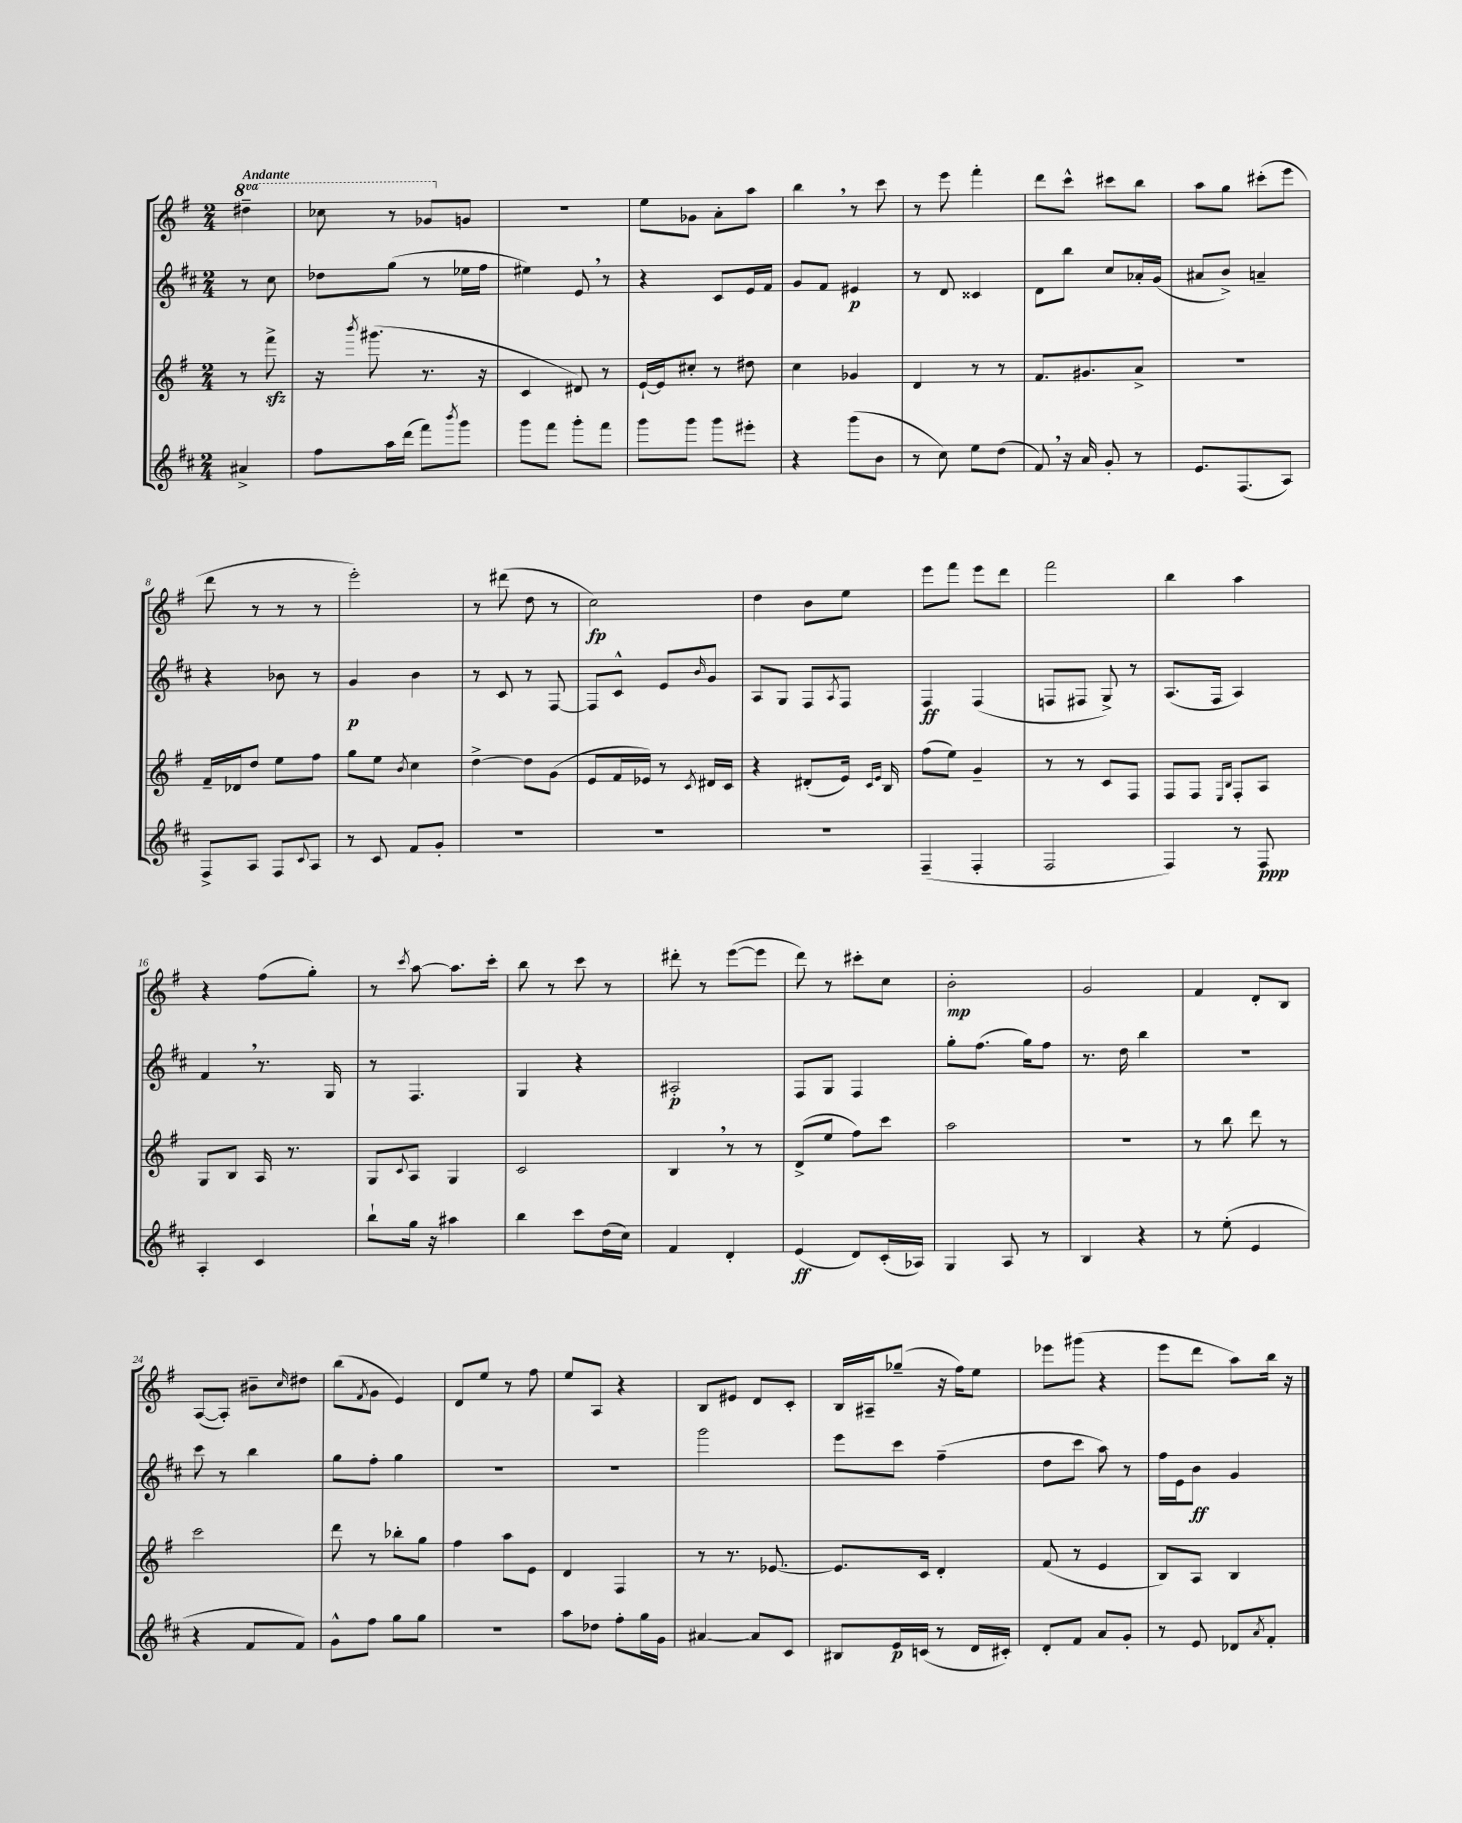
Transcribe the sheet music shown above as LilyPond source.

<<
\new StaffGroup <<
\new Staff = "s0" {
    \clef treble \key g \major \numericTimeSignature \time 2/4 \set Staff.ottavationMarkups = #ottavation-simple-ordinals \partial 4 \tempo "Andante"
    \ottava #1 dis'''4-- |
    ces'''8 r8 ges''8 \ottava #0 g'!8 |
    r2 |
    e''8 ges'8 a'8-. a''8 |
    b''4 \breathe r8 c'''8 |
    r8 e'''8 fis'''4-. |
    d'''8 c'''8-^ cis'''8 b''8 |
    a''8 g''8 cis'''8-.( e'''8 |
    d'''8 r8 r8 r8 |
    e'''2-.) |
    r8 dis'''8( d''8 r8 |
    c''2\fp) |
    d''4 b'8 e''8 |
    e'''8 fis'''8 e'''8 d'''8 |
    fis'''2 |
    b''4 a''4 |
    r4 fis''8( g''8-.) |
    r8 \acciaccatura { c'''8 } a''8~ a''8. c'''16-. |
    b''8 r8 c'''8 r8 |
    dis'''8-. r8 e'''8~( e'''8 |
    d'''8) r8 cis'''8-. c''8 |
    b'2-.\mp |
    g'2 |
    fis'4 d'8-. b8 |
    a8~( a8-.) bis'8-- \grace { c''16 } dis''8 |
    b''8( \acciaccatura { fis'8 } g'8 e'4) |
    d'8 e''8 r8 fis''8 |
    e''8 a8 r4 |
    b8 eis'8 d'8 c'8-. |
    b16 ais16-- ges''8--( r16 fis''16) e''8 |
    ees'''8 gis'''8( r4 |
    e'''8 d'''8 a''8) b''16 r16 \bar "|." |
}
\new Staff = "s1" {
    \clef treble \key d \major \numericTimeSignature \time 2/4 \partial 4
    r8 cis''8 |
    des''8 g''8( r8 ees''16 fis''16 |
    eis''4) e'8 \breathe r8 |
    r4 cis'8 e'16 fis'16 |
    g'8 fis'8 eis'4\p |
    r8 d'8 cisis'4 |
    d'8 b''8 cis''8 aes'16-. g'16( |
    ais'8 b'8->) a'4-- |
    r4 bes'8 r8 |
    g'4\p b'4 |
    r8 cis'8 r8 fis8~ |
    fis8 cis'8-^ e'8 \grace { b'16 } g'8 |
    a8 g8 fis8 \acciaccatura { a8 } fis8 |
    fis4\ff fis4( |
    f8 fis8 g8->) r8 |
    a8.( fis16 a4) |
    fis'4 \breathe r8. g16 |
    r8 fis4. |
    g4 r4 |
    ais2-.\p |
    fis8 g8 fis4 |
    g''8-. fis''8.( g''16) fis''8 |
    r8. d''16 b''4 |
    R2 |
    cis'''8 r8 b''4 |
    g''8 fis''8-. g''4 |
    R2 |
    R2 |
    g'''2 |
    e'''8 cis'''8 fis''4--( |
    d''8 cis'''8 a''8) r8 |
    fis''16 e'16 b'8\ff g'4 \bar "|." |
}
\new Staff = "s2" {
    \clef treble \key g \major \numericTimeSignature \time 2/4 \partial 4
    r8 fis'''8->\sfz |
    r16 \acciaccatura { b'''8 } gis'''8.( r8. r16 |
    c'4 dis'8) r8 |
    e'16~-! e'16 cis''8-. r8 dis''8 |
    c''4 ges'4 |
    d'4 r8 r8 |
    fis'8. gis'8. a'8-> |
    r2 |
    fis'16-- des'16 d''8 e''8 fis''8 |
    g''8 e''8 \acciaccatura { b'8 } c''4 |
    d''4~-> d''8 g'8( |
    e'8 fis'16 ees'16) r8 \acciaccatura { c'8 } dis'16 c'16 |
    r4 dis'8-.( e'16) \grace { c'16 e'16 } b16 |
    fis''8( e''8) g'4-- |
    r8 r8 c'8 fis8 |
    fis8 fis8 \grace { e16 b16 } fis8-. a8 |
    g8 b8 a16 r8. |
    g8 \appoggiatura { c'8 } a8 g4 |
    c'2 |
    b4 \breathe r8 r8 |
    d'8->( e''8 fis''8) c'''8 |
    a''2 |
    R2 |
    r8 b''8 d'''8 r8 |
    c'''2 |
    d'''8 r8 bes''8-. g''8 |
    fis''4 a''8 e'8 |
    d'4 fis4 |
    r8 r8. ees'8.~ |
    ees'8. c'16 d'4-. |
    fis'8( r8 e'4 |
    b8) a8 b4 \bar "|." |
}
\new Staff = "s3" {
    \clef treble \key d \major \numericTimeSignature \time 2/4 \partial 4
    ais'4-> |
    fis''8 a''16 d'''16( fis'''8) \acciaccatura { b'''8 } g'''8 |
    g'''8 fis'''8 g'''8-. fis'''8 |
    g'''8 g'''8 g'''8 eis'''8-. |
    r4 g'''8( b'8 |
    r8 cis''8) e''8 d''8( |
    fis'8) \breathe r16 a'16 g'8-. r8 |
    e'8. fis8.( a8) |
    fis8-> a8 fis8 \appoggiatura { cis'8 } a8 |
    r8 cis'8 fis'8 g'8-. |
    R2 |
    R2 |
    R2 |
    fis4--( fis4-. |
    fis2 |
    fis4) r8 fis8\ppp |
    a4-. cis'4 |
    b''8-! g''16 r16 ais''4 |
    b''4 cis'''8 d''16( cis''16) |
    fis'4 d'4-. |
    e'4\ff( d'8) cis'16-.( aes16) |
    g4 a8 r8 |
    b4 r4 |
    r8 e''8-.( e'4 |
    r4 fis'8 fis'8) |
    g'8-^ fis''8 g''8 g''8 |
    R2 |
    a''8 des''8 fis''8-. g''16 g'16 |
    ais'4~ ais'8 cis'8 |
    bis8 e'16\p c'16( r8 d'16 cis'16-.) |
    d'8-. fis'8 a'8 g'8-. |
    r8 e'8 des'8 \acciaccatura { a'8 } fis'8-. \bar "|." |
}
>>
>>
